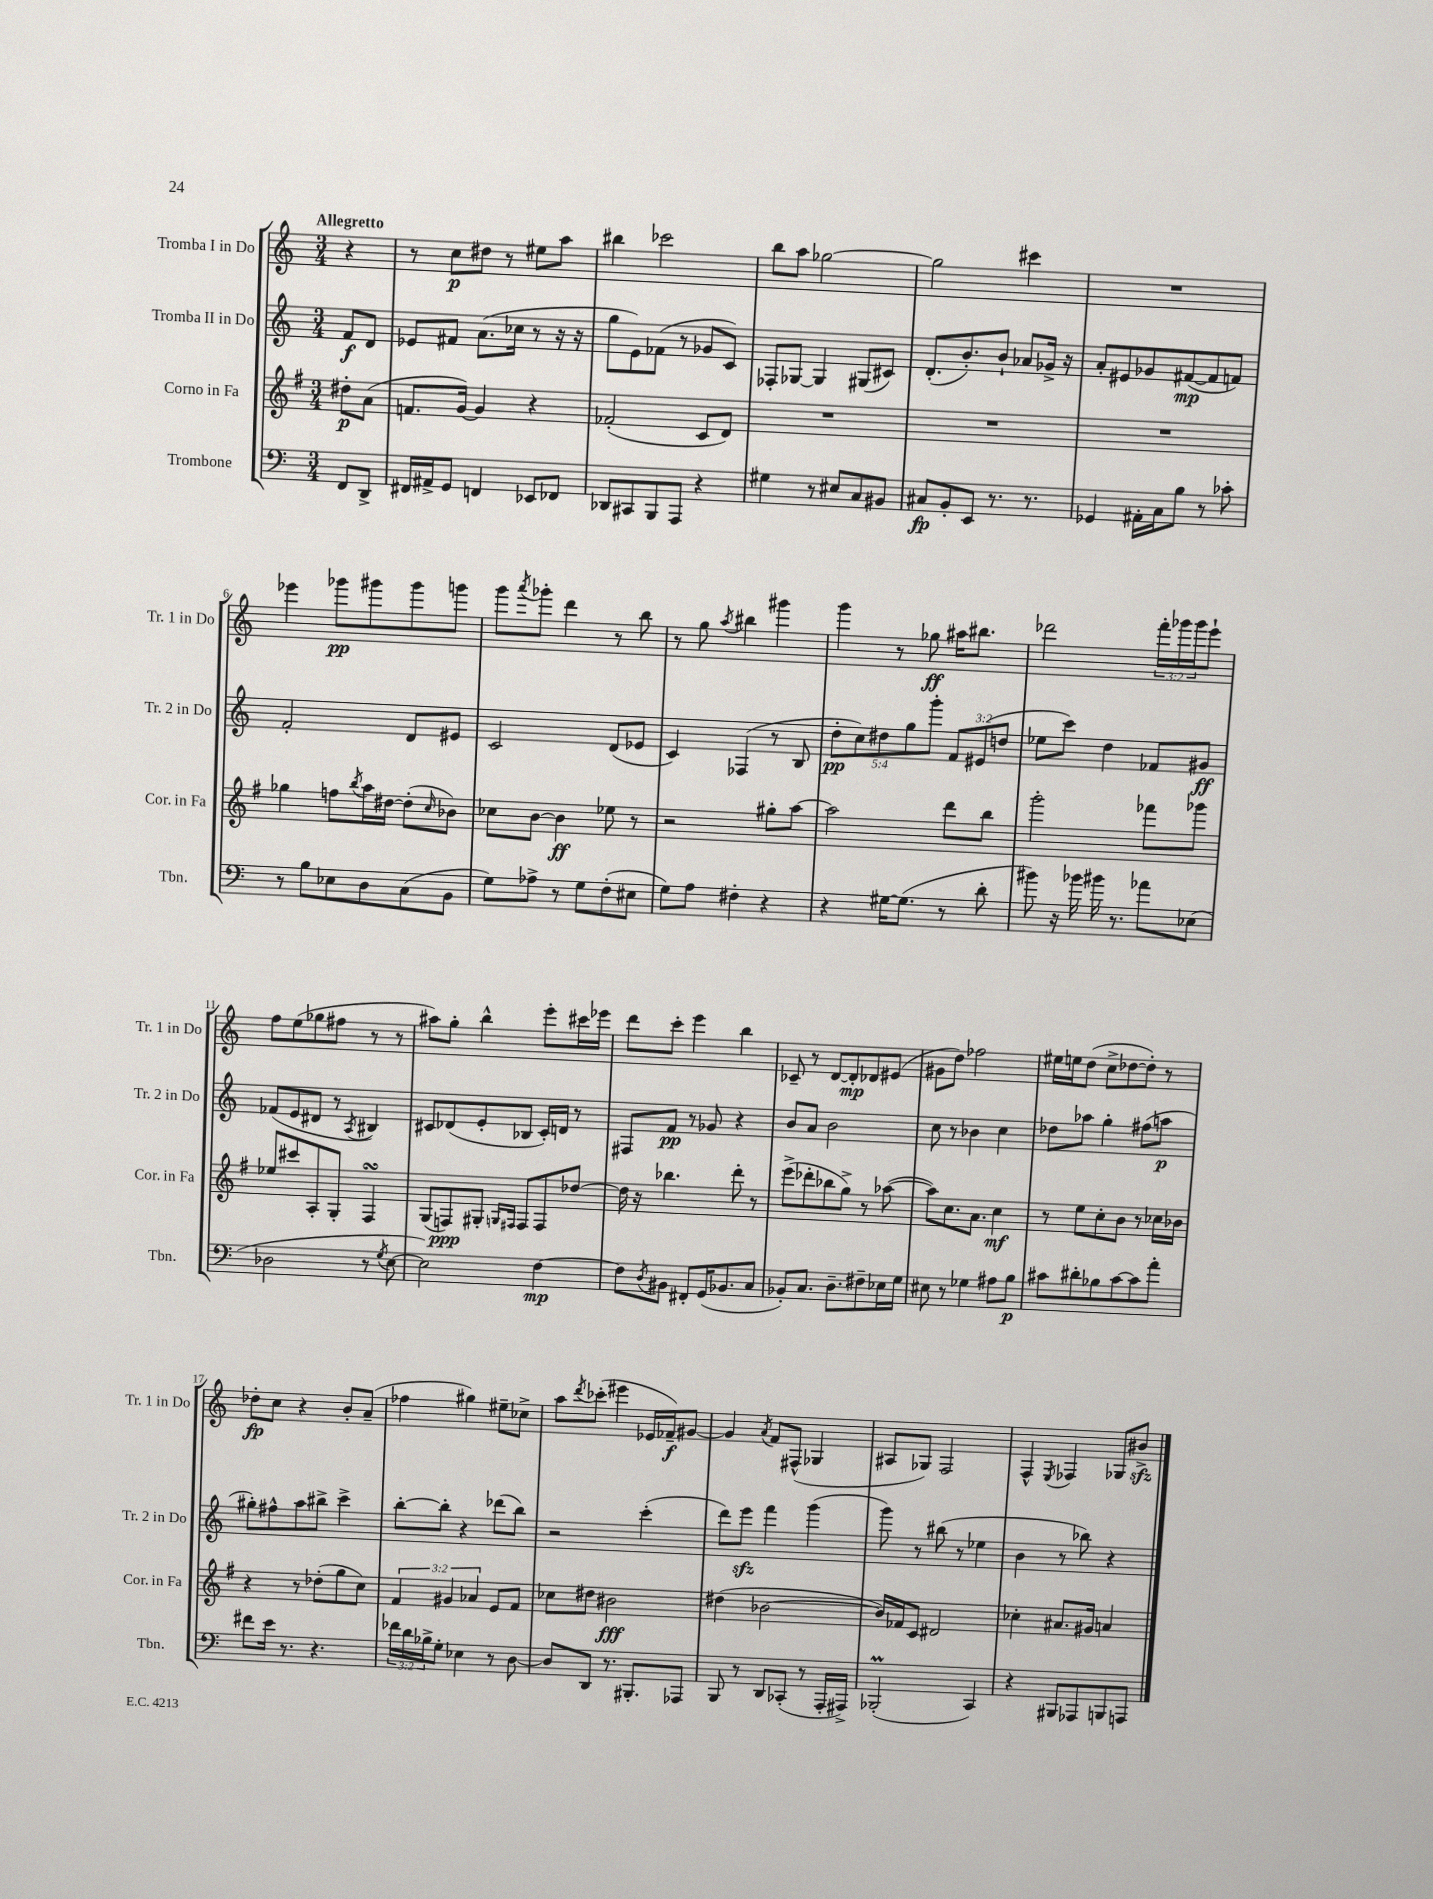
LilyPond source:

<<
\new StaffGroup <<
\new Staff = "s0" \with { instrumentName = "Tromba I in Do" shortInstrumentName = "Tr. 1 in Do" } {
    \clef treble \key c \major \numericTimeSignature \time 3/4 \override Staff.TupletNumber.text = #tuplet-number::calc-fraction-text \partial 4 \tempo "Allegretto"
    r4 |
    r8 c''8\p dis''8 r8 eis''8 a''8 |
    bis''4 ces'''2 |
    b''8 a''8 ges''2~ |
    ges''2 cis'''4 |
    R2. |
    ees'''4 ges'''8\pp gis'''8 gis'''8 g'''8 |
    g'''8 \acciaccatura { a'''8 } ges'''8-. d'''4 r8 b''8 |
    r8 g''8 \acciaccatura { a''8 } bis''4 gis'''4 |
    g'''4 r8 ges''8\ff ais''16 bis''8. |
    des'''2 \tuplet 3/2 { f'''16-. ges'''16 ges'''16 } e'''8-! |
    f''8 e''8( ges''8 fis''8 r8 r8 |
    ais''8) g''8-. b''4-^ e'''8-. cis'''16 ees'''16 |
    d'''8 c'''8-. e'''4 b''4 |
    ces'8-- r8 d'8~ d'8-.\mp des'8 eis'8( |
    gis'8 d''8) fes''2 |
    eis''16 e''16 d''8( c''8-> des''8~ des''8-.) r8 |
    des''8-.\fp c''8 r4 b'8-. a'8--( |
    fes''4 gis''4) eis''8-- ces''8-> |
    a''8 \acciaccatura { d'''8 } ces'''8-.( eis'''4 ees'16 fes'16--\f) gis'8~ |
    gis'4 \acciaccatura { a'8 } f'8 fis8-^( ges4 |
    ais8 ges8) f2 |
    f4-^ \acciaccatura { e8 } fes4 ges8 bis'8->\sfz \bar "|." |
}
\new Staff = "s1" \with { instrumentName = "Tromba II in Do" shortInstrumentName = "Tr. 2 in Do" } {
    \clef treble \key c \major \numericTimeSignature \time 3/4 \override Staff.TupletNumber.text = #tuplet-number::calc-fraction-text \partial 4
    f'8\f d'8 |
    ees'8 fis'8 a'8.( ces''16 r8 r16 r16 |
    g''8 e'8) fes'8( r8 ges'8 c'8) |
    fes8-. ges8~ ges4 gis8( cis'8) |
    d'8.-.( b'8.-.) b'8-! aes'8 ges'16-> r16 |
    a'8-. eis'8 ges'8 fis'8~\mp( fis'8 f'8) |
    f'2-. d'8 eis'8 |
    c'2 d'8( ees'8 |
    c'4) fes4( r8 b8 |
    \tuplet 5/4 { d''8-.\pp c''8) dis''8 g''8 g'''8-. } \tuplet 3/2 { f'8 eis'8( d''8 } |
    ees''8 c'''8) d''4 fes'8 gis'8\ff |
    fes'8( e'8 dis'8 r8 \acciaccatura { a8 } bis4) |
    cis'8 des'8( e'8-. bes8 cis'16-.) d'16 r8 |
    fis8 f'8\pp r8 ges'8 r4 |
    b'8 a'8 b'2 |
    c''8 r8 bes'4 c''4 |
    des''8 aes''8 g''4-. fis''8( a''8\p |
    gis''8-.) fis''8-^ a''8 bis''8-> c'''4-> |
    b''8~-. b''8-. r4 des'''8( b''8) |
    r2 c'''4-.( |
    d'''8) e'''8\sfz f'''4 g'''4( |
    g'''8) r8 bis''8( r8 ees''4 |
    b'4 r8 bes''8) r4 \bar "|." |
}
\new Staff = "s2" \with { instrumentName = "Corno in Fa" shortInstrumentName = "Cor. in Fa" } {
    \clef treble \key g \major \numericTimeSignature \time 3/4 \override Staff.TupletNumber.text = #tuplet-number::calc-fraction-text \partial 4
    dis''8-.\p a'8( |
    f'8. g'16~) g'4 r4 |
    fes'2-.( c'8 d'8) |
    R2. |
    R2. |
    R2. |
    ges''4 f''8 \acciaccatura { b''8 } a''16 dis''16~ dis''8-.( \grace { c''16 } bes'8) |
    ces''8 b'8~ b'4\ff ees''8 r8 |
    r2 gis''8-. a''8~ |
    a''2 d'''8 b''8 |
    g'''2-. fes'''8 ges'''8 |
    ees''8 cis'''8 a8-. g8-. fis4\turn |
    g8( f8\ppp) gis8-. \grace { g16 fis16 } fis8 fis8 des''8~ |
    des''16 r16 bes''4. d'''8-. r8 |
    e'''8->( des'''8-. bes''8 g''8->) r8 aes''8~( |
    aes''8) c''8. a'8. c''4\mf |
    r8 e''8 c''8-. b'8 r8 ces''16 bes'16 |
    r4 r8 des''8-.( g''8 c''8) |
    \tuplet 3/2 { fis'4 gis'4 aes'4 } e'8 fis'8 |
    ces''8 dis''8 bis'2\fff |
    dis''4( bes'2~ |
    bes'16) fes'16 c'8 dis'2 |
    ces''4-. ais'8. gis'16 a'4 \bar "|." |
}
\new Staff = "s3" \with { instrumentName = "Trombone" shortInstrumentName = "Tbn." } {
    \clef bass \key c \major \numericTimeSignature \time 3/4 \override Staff.TupletNumber.text = #tuplet-number::calc-fraction-text \partial 4
    f,8 d,8-> |
    fis,16 ais,16-> g,8 f,4 ees,8 fes,8 |
    des,8 cis,8 b,,8 a,,8 r4 |
    gis4 r8 eis8 c8 bis,8 |
    cis8\fp b,8-. e,8 r8. r8. |
    ges,4 ais,16-. c16 b8 r8 ces'8-. |
    r8 b8 ees8 d8 c8( b,8 |
    g8) aes8-> r8 g8 f8-.( eis8 |
    g8) a8 fis4-. r4 |
    r4 gis16~ gis8.( r8 d'8-. |
    bis'8) r16 bes'16 bis'16 r8. aes'8 ees8( |
    des2 r8 \acciaccatura { g8 } e8~ |
    e2) f4~\mp |
    f8 \acciaccatura { d8 } bis,8 fis,8-. g,16( bes,8. c8 |
    bes,8-.) c8. d8.-- fis8-- ees16 g16 |
    eis8 r8 ges4 ais8 b8\p |
    cis'8 dis'8-. bes8 cis'8~ cis'8 a'8-. |
    fis'8 e'16 r8. r4. |
    \tuplet 3/2 { fes'16 d'16 bes16-> } g8-. ees4 r8 d8~ |
    d8 d,8 r8. bis,,8.-. aes,,8 |
    b,,8 r8 d,8 ces,8-.( r8 a,,16-. ais,,16->) |
    bes,,2-.\prall( c,4) |
    r4 bis,,8 aes,,8 b,,8 a,,8 \bar "|." |
}
>>
>>
